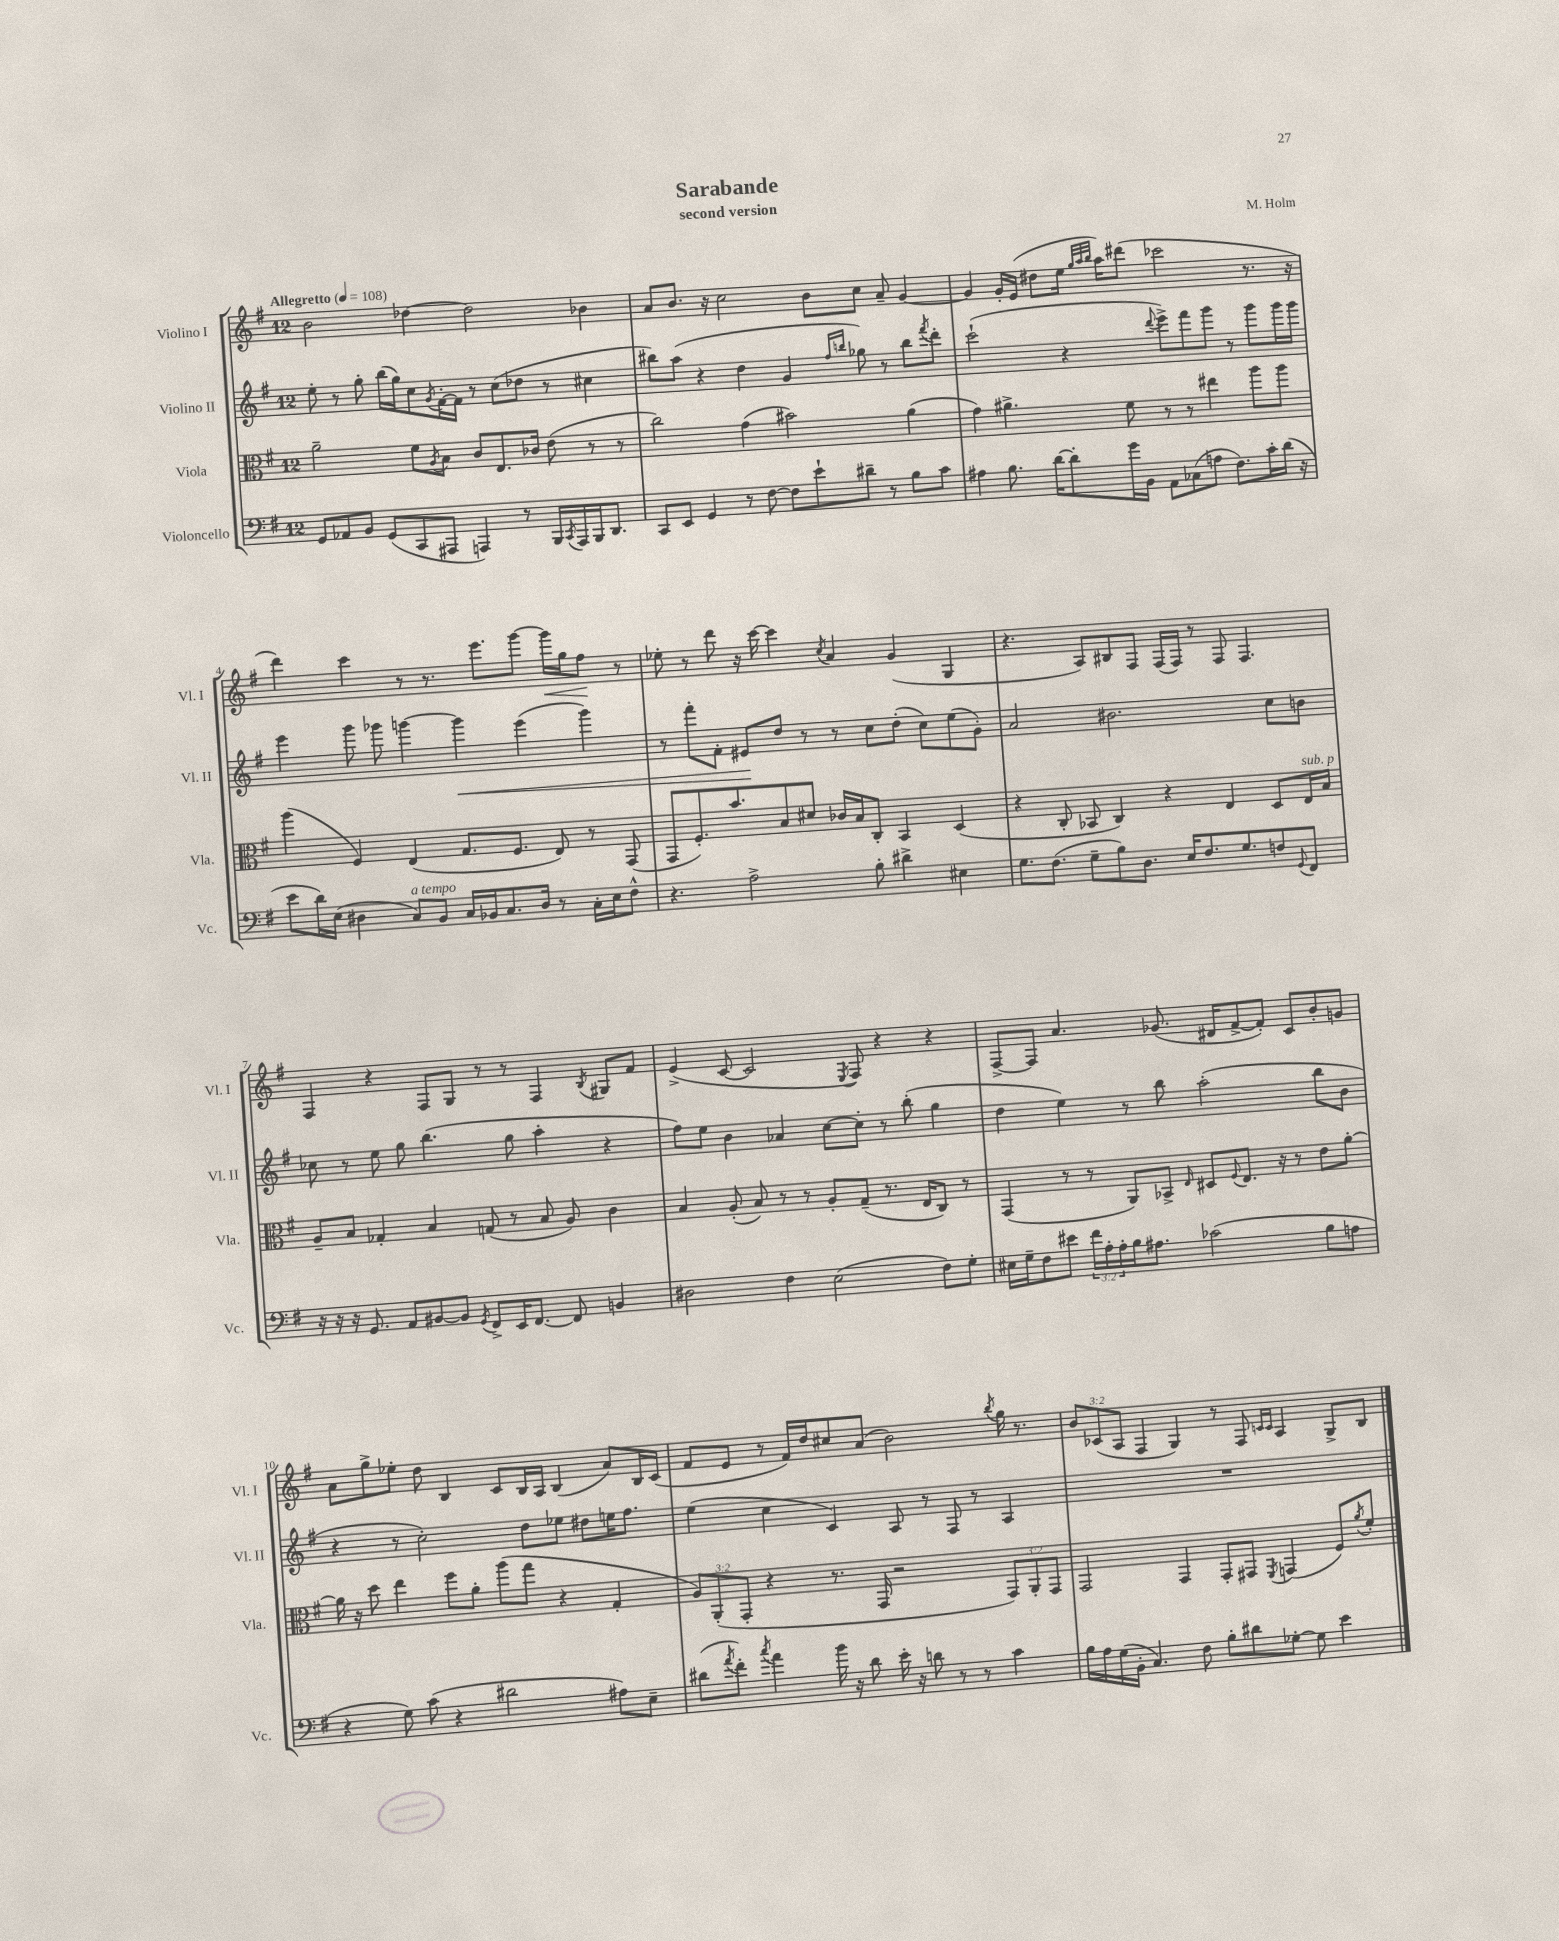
\header { title = "Sarabande" composer = "M. Holm" subtitle = "second version" }
<<
\new StaffGroup <<
\new Staff = "s0" \with { instrumentName = "Violino I" shortInstrumentName = "Vl. I" } {
    \clef treble \key g \major \once \override Staff.TimeSignature.style = #'single-digit \time 12/8 \override Staff.TupletNumber.text = #tuplet-number::calc-fraction-text \tempo "Allegretto" 4 = 108
    b'2 des''4~ des''2 bes'4 |
    a'8 b'8. r16 c''2 b'8 c''8 a'8-- g'4~ |
    g'4 g'16-. e'16( dis''8 e''16 \grace { g''32 a''32 b''32 } a''16) dis'''8( ces'''2 r8. r16 |
    d'''4) c'''4 r8 r8. e'''8. g'''8~ g'''16\< g''16 fis''8\! r8 |
    ees''8-. r8 d'''8 r16 c'''16~ c'''4 \acciaccatura { c''8 } a'4 g'4( g4 |
    r4. a8) bis8 fis8 fis16( fis16) r8 fis8 fis4. |
    fis4 r4 fis8 g8 r8 r8 fis4 \acciaccatura { b8 } gis8 fis'8 |
    e'4->( c'8~ c'2 \acciaccatura { e8 } fis8) r4 r4 |
    fis8~-> fis8 a'4. ges'8.( dis'16 fis'8~-> fis'8-.) c'8 b'8-. g'8 |
    a'8 g''8-> ees''8-. d''8 b4 c'8 b16 a16 b4( a'8) b16 c'16( |
    fis'8 e'8 r8 fis'16) d''16 cis''8 a'8( b'2) \acciaccatura { b''8 } g''16 r8. |
    \tuplet 3/2 { b'8 ces'8( a8 } fis4 g4) r8 fis8 \grace { c'16 c'16 } a4 g8-> b8 \bar "|." |
}
\new Staff = "s1" \with { instrumentName = "Violino II" shortInstrumentName = "Vl. II" } {
    \clef treble \key g \major \once \override Staff.TimeSignature.style = #'single-digit \time 12/8
    e''8-. r8 g''8-. b''16( g''16) c''8 \acciaccatura { g'8 } fis'16~-. fis'16 r8 c''8( des''8 r8 cis''4 |
    bis''8) a''8( r4 d''4 g'4 \grace { fis''16 b''16 } ges''8) r8 b''8 \acciaccatura { fis'''8 } d'''8-. |
    c'''2-!( r4 \appoggiatura { d'''8 } e'''8->) fis'''8 g'''8 r8 g'''8 g'''16 g'''16 |
    e'''4 g'''8 ges'''8 g'''4~ g'''4\< e'''4( g'''4) |
    r8 fis'''8-. fis'8-. eis'8\! d''8 r8 r8 c''8 d''8-.( c''8) e''8( g'8-.) |
    a'2 bis'2. c''8 b'8 |
    ces''8 r8 e''8 g''8 b''4.( g''8 a''4-. r4 |
    fis''8) e''8 b'4 aes'4 c''8~ c''8-. r8 b''8-.( g''4 |
    d''4 e''4) r8 b''8 a''2-.( b''8 b'8 |
    r4 r8 c''2-.) d''8 ees''8 dis''8 e''16 fis''8. |
    e''4( c''4 c'4) a8 r8 fis8 r8 a4 |
    R1. \bar "|." |
}
\new Staff = "s2" \with { instrumentName = "Viola" shortInstrumentName = "Vla." } {
    \clef alto \key g \major \once \override Staff.TimeSignature.style = #'single-digit \time 12/8 \override Staff.TupletNumber.text = #tuplet-number::calc-fraction-text
    a'2-- fis'8 \acciaccatura { a8 } b8 c'8 e8. ces'16 e'8( r8 r8 |
    c''2) g'4( bis'2) a'4( |
    g'4) ais'4.-> fis'8 r8 r8 eis''4 a''8 a''8 |
    a''4( fis4) e4( g8. fis8. e8) r8 g,8( |
    g,8 fis8.-.) b'8. b8 dis'8 ces'16 b16 c8-. b,4 d4( |
    r4 c8-. bes,8 c4) r4 e4 d8 e16^\markup { \italic "sub. p" } b16 |
    a8-- b8 ges4-. b4 g8( r8 b8 a8) c'4 |
    b4 a8-.( b8) r8 r8 a8-. g8--( r8. e16 c8) r8 |
    g,4( r8 r8 a,8) bes,8-> \grace { e16 } dis8 \appoggiatura { fis8 } e8. r16 r8 e'8 a'8~-. |
    a'16 r16 d''8 e''4 fis''8 a'8-. a''8( g''8 r4 g4-. |
    \tuplet 3/2 { a8) a,8-.( g,8-. } r4 r8. g,16 r2 \tuplet 3/2 { g,8) a,8-. g,8 } |
    g,2 g,4 g,8-. gis,8 \acciaccatura { fis,8 } g,4( fis8) \acciaccatura { a'8 } fis'8-. \bar "|." |
}
\new Staff = "s3" \with { instrumentName = "Violoncello" shortInstrumentName = "Vc." } {
    \clef bass \key g \major \once \override Staff.TimeSignature.style = #'single-digit \time 12/8 \override Staff.TupletNumber.text = #tuplet-number::calc-fraction-text
    g,8 aes,8 b,8 g,8( c,8 ais,,8 a,,4) r8 b,,16 \acciaccatura { c,8 } a,,16 b,,16 d,8. |
    c,8 e,8 g,4 r8 fis8~ fis8 e'8-! dis'8-- r8 b8 c'8 |
    ais4 b8. d'16~ d'8-. g'16 b,16 a,8 ces8( a8 fis8.) c'16-. d'16( r16 |
    e'8 d'16) e16( dis4 c8^\markup { \italic "a tempo" }) b,8 c16 bes,16 c8. dis16 r8 c16-. e16 fis8-^ |
    r4. a2-> b8-. dis'4-> eis4 |
    g8. fis8.( g8-- b8) d8. e16 fis8. g8. f8 \appoggiatura { g,8 } fis,8 |
    r16 r16 r16 g,8. a,8 bis,8~ bis,8 \acciaccatura { g,8 } fis,8-> e,16 fis,8.~ fis,8 b,4 |
    dis2 fis4 e2( fis8) g8-. |
    eis16 g16-- fis8 eis'8 \tuplet 3/2 { fis'16 a16-. a16-. } b16 ais8. ces'2( b8 a8 |
    r4 g8) c'8( r4 dis'2 ais8) e8-- |
    dis'8( \acciaccatura { a'8 } fis'8-.) \acciaccatura { c''8 } a'4 b'16 r16 dis'8 e'16-. r16 d'8 r8 r8 c'4 |
    b16 a16 g16( b,16-. c4.) fis8 b8-. dis'8 ges8~-. ges8 e'4 \bar "|." |
}
>>
>>
